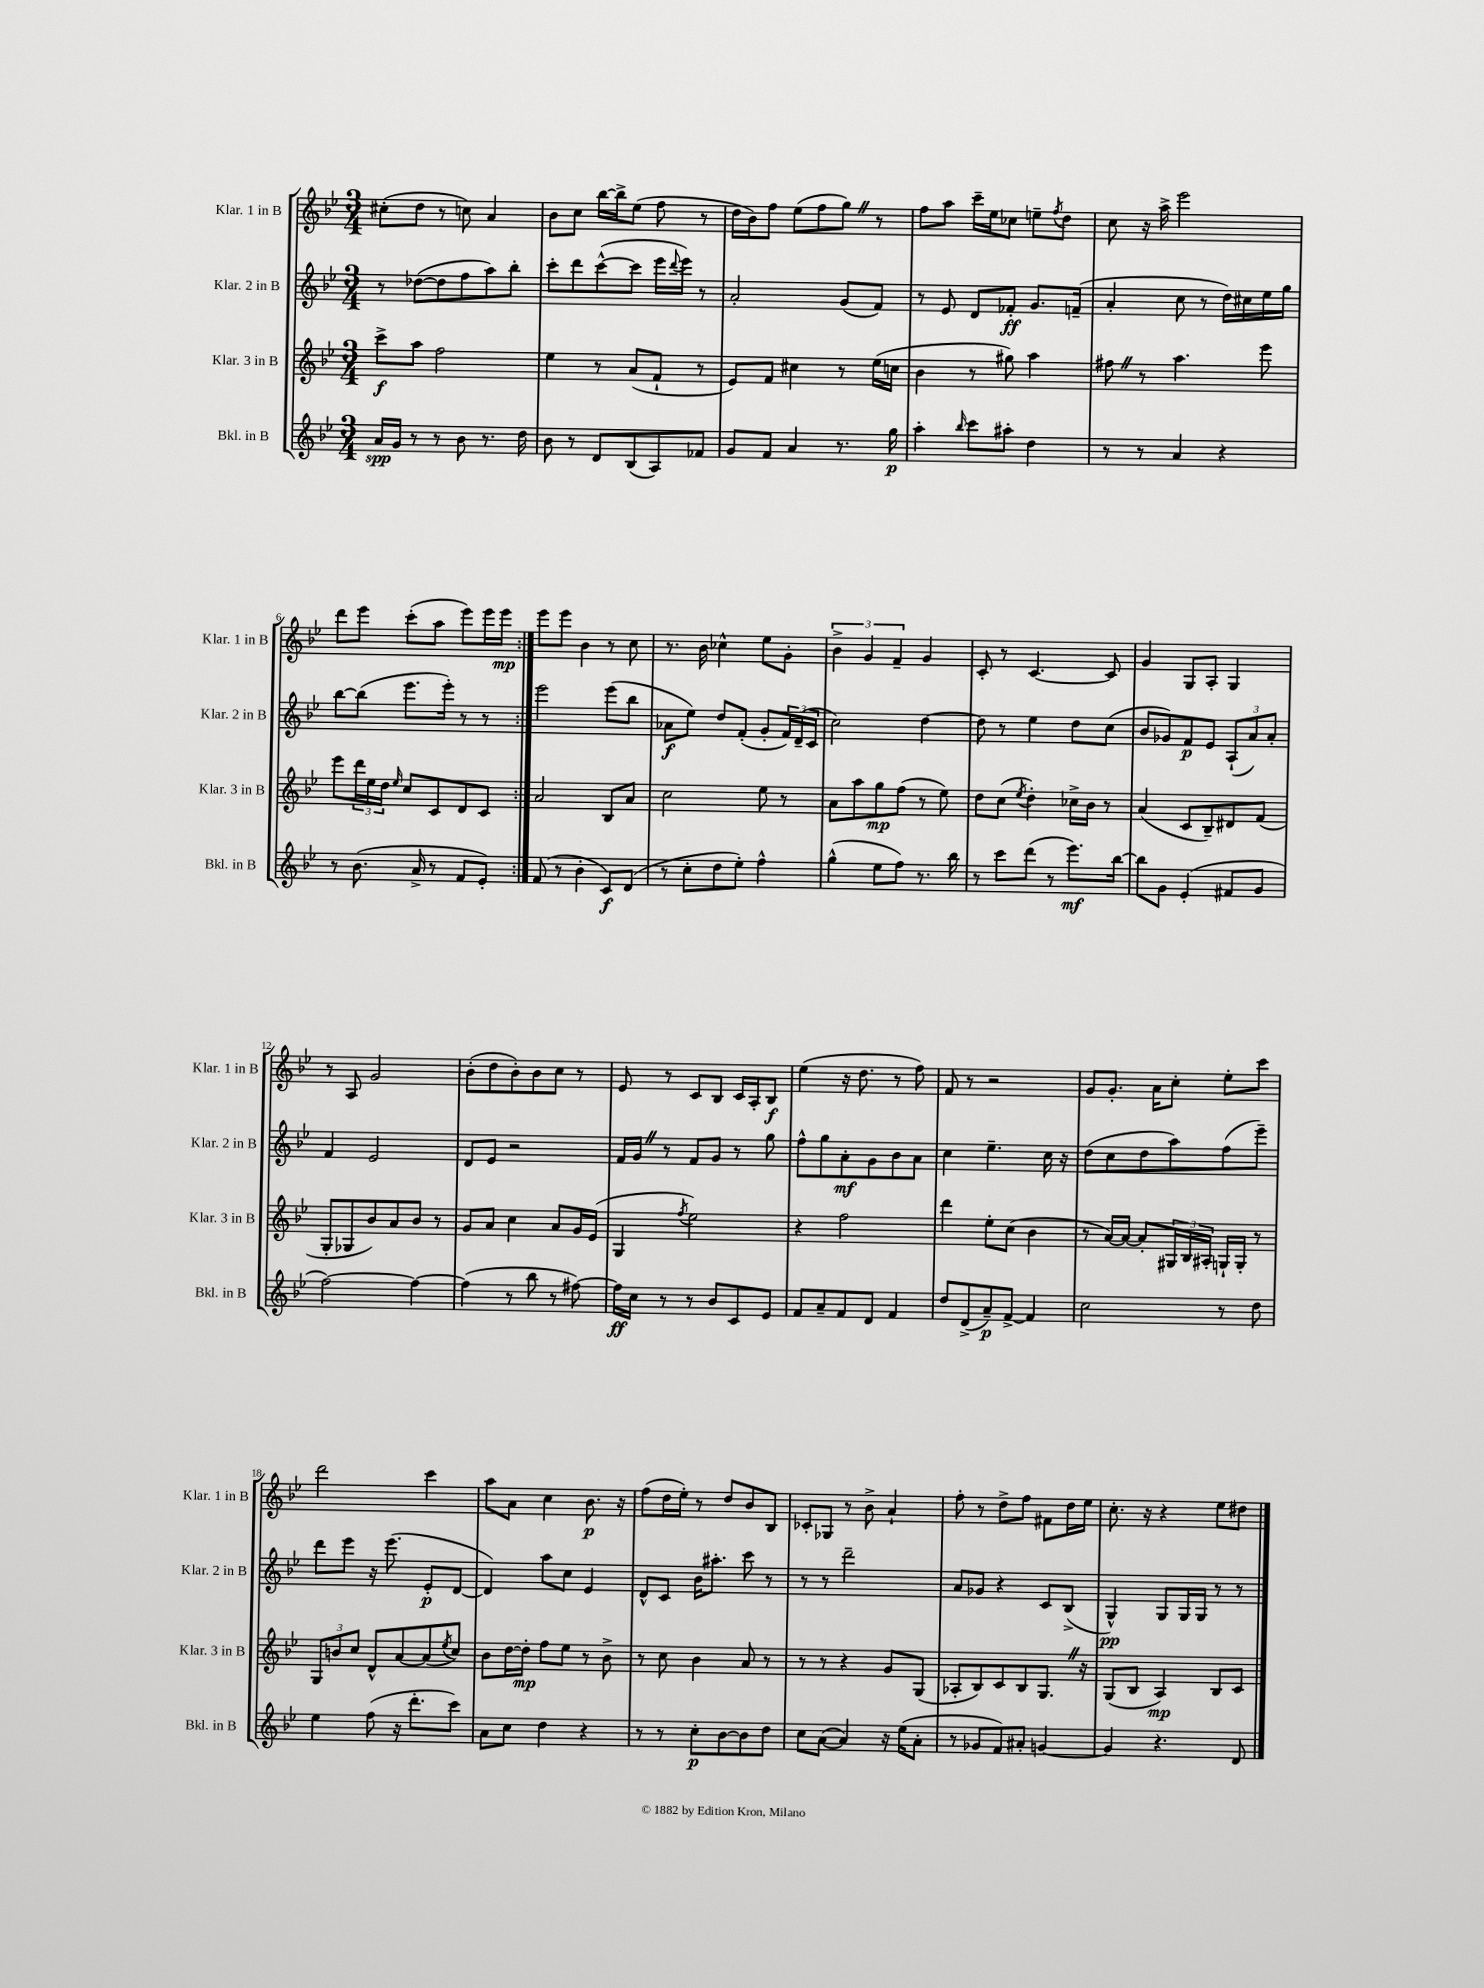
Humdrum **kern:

**kern	**dynam	**kern	**dynam	**kern	**dynam	**kern	**dynam
*part4	*part4	*part3	*part3	*part2	*part2	*part1	*part1
*staff4	*staff4	*staff3	*staff3	*staff2	*staff2	*staff1	*staff1
*I"Bkl. in B	*	*I"Klar. 3 in B	*	*I"Klar. 2 in B	*	*I"Klar. 1 in B	*
*I'Bkl. in B	*	*I'Klar. 3 in B	*	*I'Klar. 2 in B	*	*I'Klar. 1 in B	*
*clefG2	*	*clefG2	*	*clefG2	*	*clefG2	*
*k[b-e-]	*	*k[b-e-]	*	*k[b-e-]	*	*k[b-e-]	*
*M3/4	*	*M3/4	*	*M3/4	*	*M3/4	*
=1	=1	=1	=1	=1	=1	=1	=1
16a/LL	spp	8ccc^\L	f	8r	.	(8cc#X'\L	.
16g/JJ	.	.	.	.	.	.	.
8r	.	8aa\J	.	([8dd-X\L	.	8dd\J	.
8r	.	2ff\	.	8dd-\]	.	8r	.
8b-\	.	.	.	8ff\	.	8ccn\)	.
8.r	.	.	.	8aa\)	.	4a/	.
.	.	.	.	8bb-'\J	.	.	.
16dd\	.	.	.	.	.	.	.
=2	=2	=2	=2	=2	=2	=2	=2
8b-\	.	4ee-\	.	8ccc'\L	.	8b-\L	.
8r	.	.	.	8ddd\	.	8cc\J	.
8d/L	.	8r	.	([8ccc^^\	.	[16bb-\LL	.
.	.	.	.	.	.	16bb-^\J]	.
(8B-/	.	(8a/L	.	8ccc\J]	.	(8ee-\J	.
8A/)	.	8f`/J	.	16eee-\LL	.	8ff\	.
.	.	.	.	8qqddd/	.	.	.
.	.	.	.	16eee-\JJ)	.	.	.
8f-X/J	.	8r	.	8r	.	8r	.
=3	=3	=3	=3	=3	=3	=3	=3
8g/L	.	8e-/L)	.	2a'/	.	16dd\LL	.
.	.	.	.	.	.	16b-\J)	.
8f/J	.	8f/J	.	.	.	8ff\J	.
4a/	.	4cc#X\	.	.	.	(8ee-\L	.
.	.	.	.	.	.	8ff\	.
8.r	.	8r	.	(8g/L	.	8ggZ\J)	.
.	.	(16ee-\LL	.	8f/J)	.	8r	.
16gg\	p	16ccn\JJ	.	.	.	.	.
=4	=4	=4	=4	=4	=4	=4	=4
4aa'\	.	4b-\	.	8r	.	8ff\L	.
.	.	.	.	8e-/	.	8aa\J	.
16qqbb-/	.	.	.	.	.	.	.
8ccc\L	.	8r	.	8d/L	.	16ccc~\LL	.
.	.	.	.	.	.	16ee-\J	.
8aa#X'\J	.	8gg#X\)	.	8f-X'/J	ff	8cc-X\J	.
4dd\	.	4aa\	.	8.g/L	.	8een~\L	.
.	.	.	.	.	.	8qff/	.
.	.	.	.	.	.	8dd\J	.
.	.	.	.	(16fn~/Jk	.	.	.
=5	=5	=5	=5	=5	=5	=5	=5
8r	.	8ff#XZ\	.	4a'/	.	8cc\	.
8r	.	8r	.	.	.	16r	.
.	.	.	.	.	.	16aa^\	.
4a/	.	4.aa\	.	8cc\	.	2eee-\	.
.	.	.	.	8r	.	.	.
4r	.	.	.	16dd\LL)	.	.	.
.	.	.	.	16cc#X\	.	.	.
.	.	8eee-\	.	16ee-\	.	.	.
.	.	.	.	16gg\JJ	.	.	.
!!LO:LB:g=z
=6	=6	=6	=6	=6	=6	=6	=6
8r	.	8eee-\L	.	[8bb-\L	.	8ddd\L	.
(8.b-\	.	24ddd\L	.	(8bb-\J]	.	8eee-\J	.
.	.	24ee-\	.	.	.	.	.
.	.	24dd\JJ	.	.	.	.	.
.	.	16qqee-/	.	.	.	.	.
.	.	8cc/L	.	8.eee-\L	.	(8ccc'\L	.
16a^/	.	.	.	.	.	.	.
8r	.	8c/	.	.	.	8aa\J	.
.	.	.	.	16eee-'\Jk)	.	.	.
8f/L	.	8d/	.	8r	.	8eee-\L)	.
8e-'/J)	.	8c/J	.	8r	.	16eee-\L	.
.	.	.	.	.	.	16eee-\JJ	mp
=7:|!	=7:|!	=7:|!	=7:|!	=7:|!	=7:|!	=7:|!	=7:|!
(8f/	.	2a/	.	2eee-\	.	8eee-\L	.
8r	.	.	.	.	.	8eee-\J	.
4b-'\	.	.	.	.	.	4b-\	.
8c/L)	f	8B-/L	.	(8eee-\L	.	8r	.
(8d/J	.	8a/J	.	8bb-\J	.	8cc\	.
=8	=8	=8	=8	=8	=8	=8	=8
8r	.	2cc\	.	8a-X\L	f	8.r	.
8cc'\L	.	.	.	8ee-\J)	.	.	.
.	.	.	.	.	.	16b-\	.
8dd\	.	.	.	8dd/L	.	4cc-X^^\	.
8ee-'\J)	.	.	.	(8f'/J	.	.	.
4ff^^\	.	8ee-\	.	8g'/L	.	8ee-\L	.
.	.	8r	.	24f/L)	.	8g'\J	.
.	.	.	.	(24d~/	.	.	.
.	.	.	.	24c/JJ	.	.	.
=9	=9	=9	=9	=9	=9	=9	=9
(4gg^^\	.	8a\L	.	2cc\)	.	6b-^\	.
.	.	8aa\	.	.	.	.	.
.	.	.	.	.	.	6g/	.
8ee-\L	.	8gg\	mp	.	.	.	.
.	.	.	.	.	.	6f~/	.
8ff\J)	.	(8ff\J	.	.	.	.	.
8.r	.	8r	.	[4dd\	.	4g/	.
.	.	8ee-\)	.	.	.	.	.
16bb-\	.	.	.	.	.	.	.
=10	=10	=10	=10	=10	=10	=10	=10
8r	.	8dd\L	.	8dd\]	.	8c'/	.
8ccc\L	.	(8cc\J	.	8r	.	8r	.
.	.	8qee-/	.	.	.	.	.
(8ddd\J	.	4dd'\)	.	4ee-\	.	[4.c/	.
8r	.	.	.	.	.	.	.
8.eee-\L)	mf	16cc-X^\LL	.	8dd\L	.	.	.
.	.	16b-\JJ	.	.	.	.	.
.	.	8r	.	(8cc\J	.	8c/]	.
[16bb-\Jk	.	.	.	.	.	.	.
=11	=11	=11	=11	=11	=11	=11	=11
8bb-\L]	.	(4a/	.	8b-/L	.	4g/	.
8g\J	.	.	.	8g-X/)	.	.	.
(4e-'/	.	8c/L	.	8f/	p	8G/L	.
.	.	8B-~/)	.	8e-/J	.	8A'/J	.
8f#X/L	.	8d#X/	.	(12A`/L	.	4G/	.
.	.	.	.	12a/)	.	.	.
8g/J	.	(8f/J	.	.	.	.	.
.	.	.	.	12a'/J	.	.	.
!!LO:LB:g=z
=12	=12	=12	=12	=12	=12	=12	=12
[2ff\)	.	8G'/L	.	4f/	.	8r	.
.	.	8G-X/	.	.	.	8A/	.
.	.	8b-/)	.	2e-/	.	2g/	.
.	.	8a/	.	.	.	.	.
4ff\_	.	8b-/J	.	.	.	.	.
.	.	8r	.	.	.	.	.
=13	=13	=13	=13	=13	=13	=13	=13
(4ff\]	.	8g/L	.	8d/L	.	(8b-'\L	.
.	.	8a/J	.	8e-/J	.	8dd\	.
8r	.	4cc\	.	2r	.	8b-'\)	.
8bb-\	.	.	.	.	.	8b-\	.
8r	.	8a/L	.	.	.	8cc\J	.
[8ff#X\)	.	16g/L	.	.	.	8r	.
.	.	(16e-/JJ	.	.	.	.	.
=14	=14	=14	=14	=14	=14	=14	=14
16ff#\LL]	ff	4G/	.	16f/LL	.	8e-/	.
16cc\JJ	.	.	.	16gZ/JJ	.	.	.
8r	.	.	.	8r	.	8r	.
.	.	8qff/	.	.	.	.	.
8r	.	2ee-\)	.	8f/L	.	8c/L	.
8b-/L	.	.	.	8g/J	.	8B-/J	.
8c/	.	.	.	8r	.	16c/LL	.
.	.	.	.	.	.	16A'/J	.
8e-/J	.	.	.	8gg\	.	8B-/J	f
=15	=15	=15	=15	=15	=15	=15	=15
8f/L	.	4r	.	8ff^^\L	.	(4ee-\	.
8a~/	.	.	.	8gg\	.	.	.
8f/	.	2ff\	.	8a'\	mf	16r	.
.	.	.	.	.	.	8.dd\	.
8d/J	.	.	.	8g\	.	.	.
4f/	.	.	.	8b-\	.	8r	.
.	.	.	.	8a\J	.	8ff\)	.
=16	=16	=16	=16	=16	=16	=16	=16
8dd/L	.	4ddd\	.	4cc\	.	8f/	.
(8d^/	.	.	.	.	.	8r	.
8a~/)	p	8ee-'\L	.	4.ee-~\	.	2r	.
[8f^/J	.	(8cc\J	.	.	.	.	.
4f/]	.	4b-\	.	.	.	.	.
.	.	.	.	16cc\	.	.	.
.	.	.	.	16r	.	.	.
=17	=17	=17	=17	=17	=17	=17	=17
2cc\	.	8r	.	(8dd\L	.	8g/L	.
.	.	[16a/LL)	.	8cc\	.	8.g'/J	.
.	.	16a/JJ_	.	.	.	.	.
.	.	8a'/L]	.	8dd\	.	.	.
.	.	.	.	.	.	16a\KL	.
.	.	24G#X/L	.	8aa\)	.	8cc'\J	.
.	.	24B-/	.	.	.	.	.
.	.	24A#X'/JJ	.	.	.	.	.
8r	.	16Gn`/LL	.	(8ff\	.	8ee-'\L	.
.	.	16G'/JJ	.	.	.	.	.
8dd\	.	8r	.	8eee-~\J)	.	8ccc\J	.
!!LO:LB:g=z
=18	=18	=18	=18	=18	=18	=18	=18
4ee-\	.	12G/L	.	8ddd\L	.	2ddd\	.
.	.	12bn/	.	.	.	.	.
.	.	.	.	8eee-\J	.	.	.
.	.	12cc/J	.	.	.	.	.
(8ff\	.	8d^^/L	.	16r	.	.	.
.	.	.	.	(8.eee-\	.	.	.
16r	.	[8a/	.	.	.	.	.
8.ddd'\L	.	.	.	.	.	.	.
.	.	(8a/]	.	8e-'/L	p	4ccc\	.
.	.	8qee-/	.	.	.	.	.
8ccc\J)	.	8cc/J)	.	[8d/J	.	.	.
=19	=19	=19	=19	=19	=19	=19	=19
8a\L	.	8b-\L	.	4d/])	.	8aa\L	.
8cc\J	.	[16dd\L	.	.	.	8a\J	.
.	.	16dd'\JJ]	mp	.	.	.	.
4dd\	.	8ff\L	.	8aa\L	.	4cc\	.
.	.	8ee-\J	.	8cc\J	.	.	.
4r	.	8r	.	4e-/	.	8.b-\	p
.	.	8b-^\	.	.	.	.	.
.	.	.	.	.	.	16r	.
=20	=20	=20	=20	=20	=20	=20	=20
8r	.	8r	.	8d^^/L	.	(8ff\L	.
8r	.	8cc\	.	8c/J	.	16dd\L	.
.	.	.	.	.	.	16ee-'\JJ)	.
8cc'\L	p	4b-\	.	16b-\KL	.	8r	.
.	.	.	.	8.aa#X'\J	.	.	.
[8b-\	.	.	.	.	.	8dd/L	.
8b-\]	.	8a/	.	8ccc\	.	8b-/	.
8dd\J	.	8r	.	8r	.	8B-/J	.
=21	=21	=21	=21	=21	=21	=21	=21
8cc\L	.	8r	.	8r	.	8c-X'/L	.
([8a\J	.	8r	.	8r	.	8G-X/J	.
4a/])	.	4r	.	2ddd~\	.	8r	.
.	.	.	.	.	.	8b-^\	.
16r	.	8g/L	.	.	.	4a`/	.
(16ee-\KL	.	.	.	.	.	.	.
8a'\J	.	(8G/J	.	.	.	.	.
=22	=22	=22	=22	=22	=22	=22	=22
8r	.	8A-X'/L	.	8a/L	.	8ff'\	.
8g-X/L	.	8B-/)	.	8g-X/J	.	8r	.
8f/)	.	8c/	.	4r	.	8dd^\L	.
8a#X'/J	.	8B-/	.	.	.	8ff\J	.
[4gn/	.	8.GZ/J	.	8c/L	.	8f#X\L	.
.	.	.	.	(8B-^/J	.	16dd\L	.
.	.	16r	.	.	.	16ee-\JJ	.
=23	=23	=23	=23	=23	=23	=23	=23
4g/]	.	(8G/L	.	4G^^/)	pp	8.cc'\	.
.	.	8B-/J	.	.	.	.	.
.	.	.	.	.	.	16r	.
4.r	.	4A/)	mp	8G/L	.	4r	.
.	.	.	.	16G/L	.	.	.
.	.	.	.	16G/JJ	.	.	.
.	.	8B-/L	.	8r	.	8ee-\L	.
8d/	.	8c/J	.	8r	.	8dd#X\J	.
==	==	==	==	==	==	==	==
*-	*-	*-	*-	*-	*-	*-	*-
